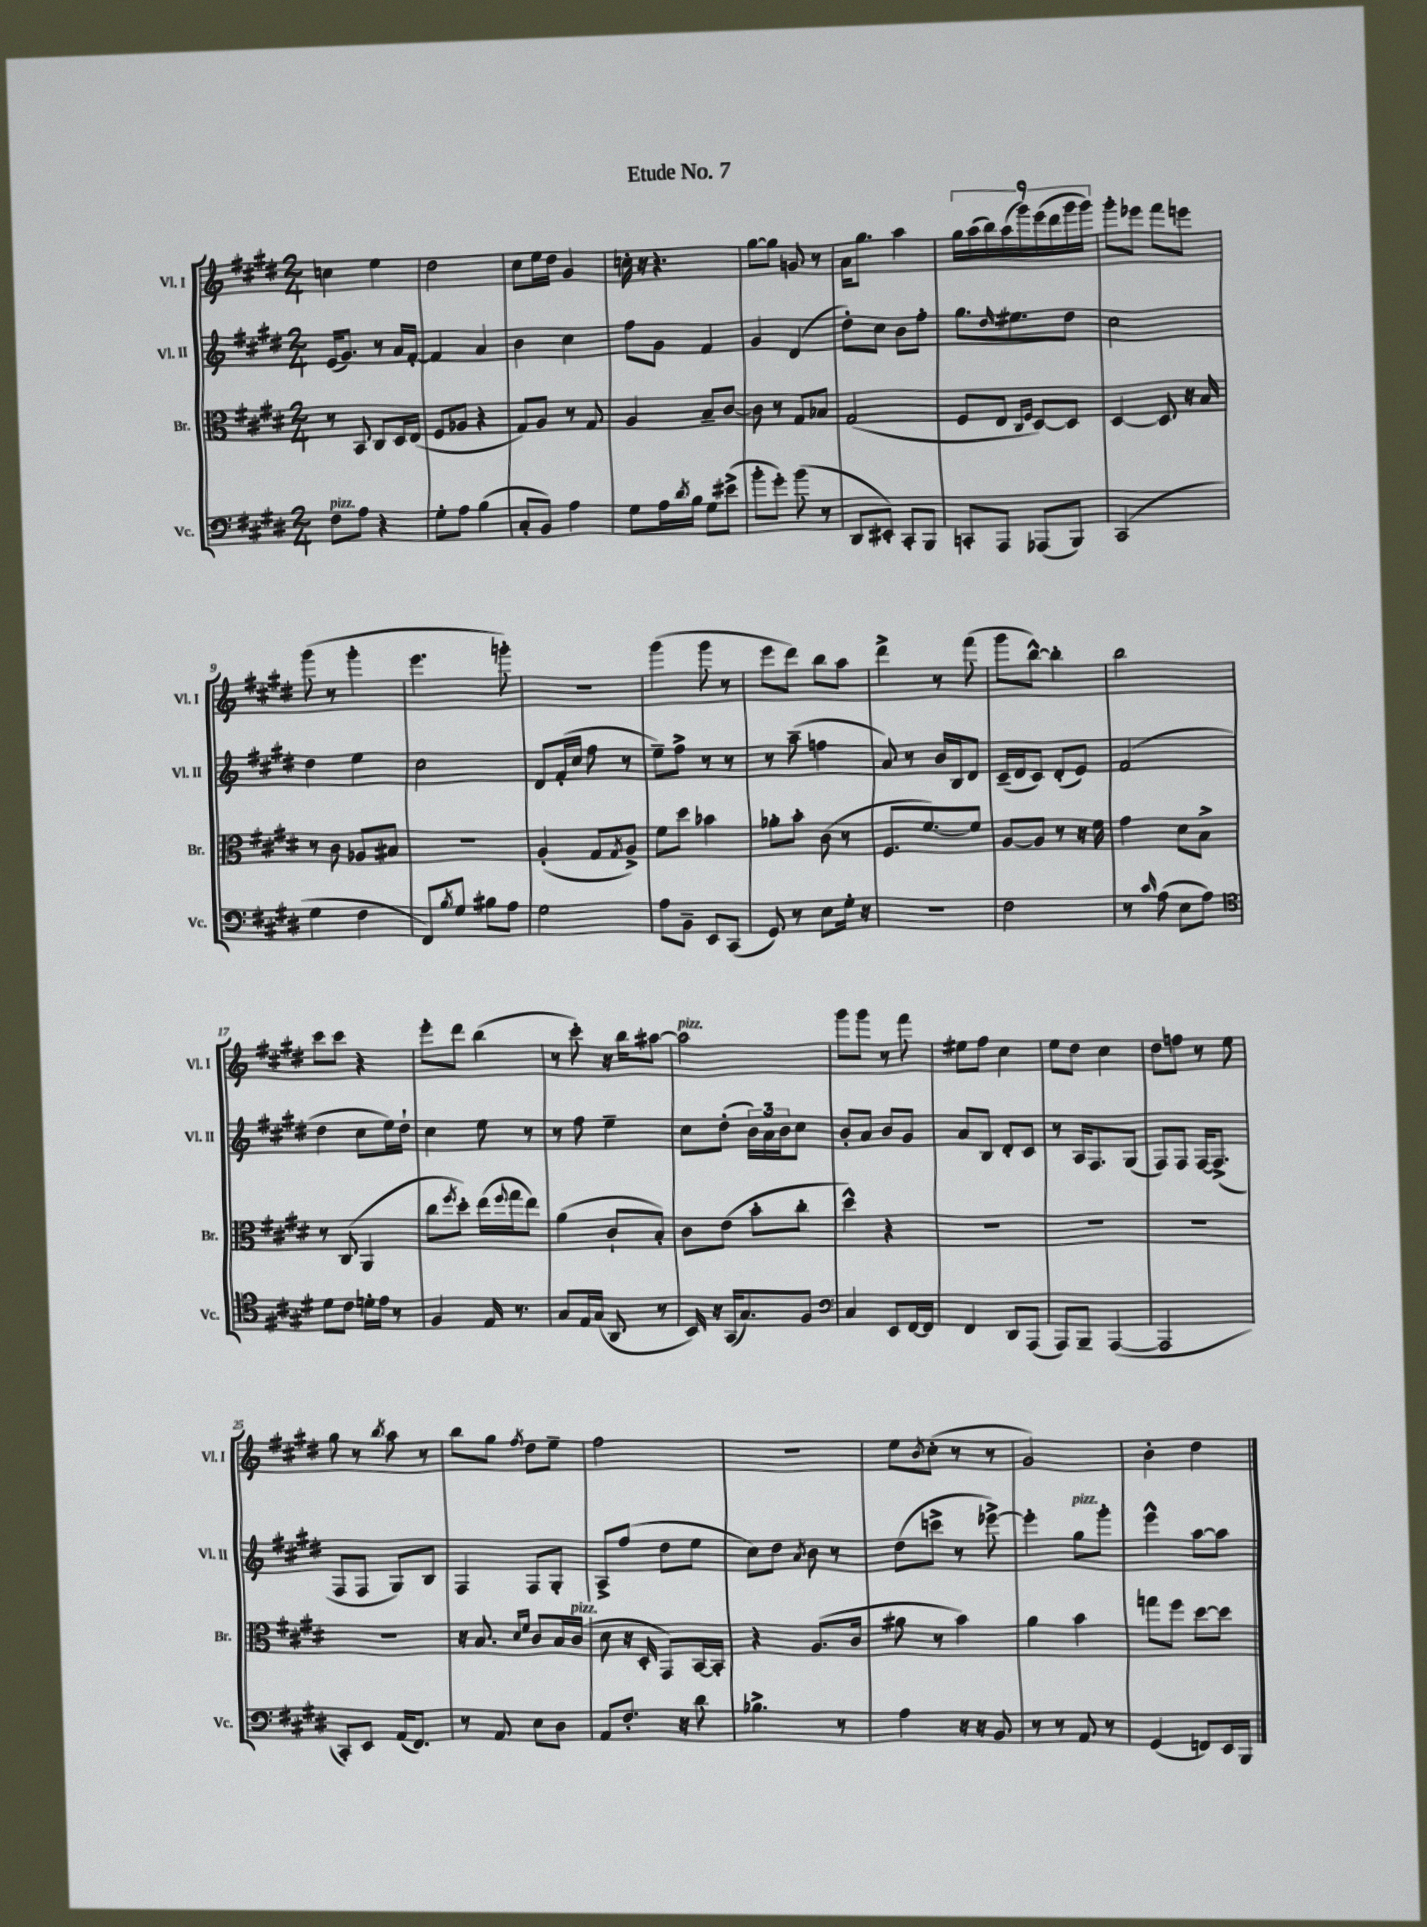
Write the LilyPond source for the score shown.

\header { title = "Etude No. 7" }
<<
\new StaffGroup <<
\new Staff = "s0" \with { instrumentName = "Vl. I" shortInstrumentName = "Vl. I" } {
    \clef treble \key e \major \numericTimeSignature \time 2/4
    c''4 e''4 |
    dis''2 |
    cis''8 e''16 dis''16 gis'4 |
    c''16-. r16 r4. |
    gis''8~ gis''8 g'8 r8 |
    a'16 gis''8. a''4 |
    \tuplet 9/8 { gis''16 a''16( b''16) a''16( gis'''16) e'''16( dis'''16 gis'''16 gis'''16) } |
    gis'''8-. ees'''8 fis'''8 e'''8 |
    gis'''8( r8 gis'''4-. |
    e'''4. g'''8-.) |
    R2 |
    gis'''4( gis'''8 r8 |
    e'''8 dis'''8) b''8 a''8 |
    dis'''4-> r8 fis'''8( |
    gis'''8 b''8~-^) b''4-. |
    b''2 |
    cis'''8 cis'''8 r4 |
    e'''8-. dis'''8 b''4( |
    r8 cis'''8-.) r16 b''16 ais''8~ |
    ais''2^\markup { \italic "pizz." } |
    gis'''8 gis'''8 r8 fis'''8 |
    eis''8 fis''8 cis''4 |
    e''8 dis''8 cis''4 |
    dis''8 f''8 r8 e''8 |
    gis''8 r8 \acciaccatura { b''8 } a''8 r8 |
    b''8 gis''8 \acciaccatura { fis''8 } dis''8 e''8-- |
    fis''2 |
    R2 |
    e''8 \acciaccatura { b'8 } cis''8-.( r8 r8 |
    gis'2) |
    b'4-. dis''4 \bar "|." |
}
\new Staff = "s1" \with { instrumentName = "Vl. II" shortInstrumentName = "Vl. II" } {
    \clef treble \key e \major \numericTimeSignature \time 2/4
    e'16( gis'8.) r8 a'16 fis'16~-. |
    fis'4 a'4 |
    b'4 cis''4 |
    fis''8 gis'8 fis'4 |
    gis'4 dis'4( |
    dis''8-.) cis''8 b'8 fis''8-. |
    gis''8. \grace { dis''16 } eis''8. dis''8 |
    cis''2 |
    dis''4 e''4 |
    cis''2 |
    dis'8 fis'16-.( cis''16 fis''8 r8 |
    e''8--) fis''8-> r8 r8 |
    r8 a''8--( f''4 |
    a'8) r8 b'16 b16 dis'8 |
    cis'16--( dis'16 cis'8) dis'8-.( e'8) |
    fis'2( |
    dis''4 cis''8 e''16) dis''16-! |
    cis''4 e''8 r8 |
    r8 fis''8 e''4-- |
    cis''8 dis''8-.( \tuplet 3/2 { b'16) a'16 b'16 } cis''8 |
    b'8-. a'8 b'8 gis'8 |
    a'8 b8 dis'8-. cis'8 |
    r8 a16 fis8. gis8( |
    fis8) fis8 fis16~ fis8.->( |
    fis8 fis8 gis8) b8 |
    fis4 fis8 gis8-. |
    a8-> fis''8( dis''8 e''8 |
    cis''8) dis''8 \acciaccatura { a'8 } b'8 r8 |
    dis''8( c'''8-> r8 ees'''8~->) |
    ees'''4-. gis''8^\markup { \italic "pizz." } gis'''8-. |
    e'''4-^ a''8~ a''8 \bar "|." |
}
\new Staff = "s2" \with { instrumentName = "Br." shortInstrumentName = "Br." } {
    \clef alto \key e \major \numericTimeSignature \time 2/4
    r8 b,8 cis8 dis16 e16( |
    fis8 aes8 r4 |
    gis8) a8 r8 gis8 |
    a4 b8-- cis'8~ |
    cis'8 r8 gis8 bes8 |
    gis2( |
    fis8 e8 \grace { cis16 fis16 } dis8~) dis8 |
    dis4~ dis8 r16 b16 |
    r8 cis'8 aes8 bis8 |
    r2 |
    a4-.( gis8 \acciaccatura { gis8 } a8->) |
    fis'8 dis''8 bes'4 |
    aes'8-. b'8-. cis'8( r8 |
    fis8. fis'8.~) fis'8 |
    a8~ a8 r8 r16 fis'16 |
    gis'4 dis'8 b8-> |
    r8 cis8( a,4 |
    cis''8 \acciaccatura { fis''8 } dis''8-.) e''16( \appoggiatura { fis''8 } gis''16 e''8) |
    a'4( cis'8-! b8-.) |
    cis'8 e'8( b'8-. cis''8-. |
    dis''4-^) r4 |
    R2 |
    R2 |
    R2 |
    R2 |
    r16 b8. \grace { dis'16 fis'16 } cis'8 b16 cis'16^\markup { \italic "pizz." }( |
    dis'8 r16 dis16-. gis,8) b,16~ b,16-. |
    r4 a8.( cis'16 |
    ais'8 r8 b'4) |
    a'4 b'4 |
    g''8 fis''8 dis''8~ dis''8 \bar "|." |
}
\new Staff = "s3" \with { instrumentName = "Vc." shortInstrumentName = "Vc." } {
    \clef bass \key e \major \numericTimeSignature \time 2/4
    fis8^\markup { \italic "pizz." } a8 r4 |
    gis8-. a8 b4( |
    cis8-. b,8) a4 |
    gis8 a16 \acciaccatura { dis'8 } b16 gis8 eis'8->( |
    b'8-. gis'8-.) b'8( r8 |
    dis,8 eis,8-.) cis,8-. b,,8 |
    c,8-. a,,8 aes,,8( b,,8) |
    cis,2( |
    gis4 fis4 |
    fis,8) \acciaccatura { b8 } gis8 bis8 a8 |
    gis2 |
    a8 b,8-- e,8 cis,8( |
    gis,8) r8 e8 gis16-. r16 |
    R2 |
    fis2 |
    r8 \grace { cis'16 } a8( e8 a8) |
    \clef tenor dis'8 cis'8 d'16-. e'16 r8 |
    fis4 e16 r8. |
    gis8 e16 gis16( a,8 r8 |
    b,16) r16 gis,16( gis8.) fis8 |
    \clef bass cis4 e,8 fis,16~ fis,16 |
    fis,4 dis,8 a,,8( |
    a,,8) b,,8-- a,,4~( |
    a,,2 |
    cis,8-.) e,8 a,16( fis,8.) |
    r8 a,8 e8 dis8 |
    a,8 fis8.-. r16 dis'8 |
    bes4.-> r8 |
    a4 r16 r16 b,8 |
    r8 r8 a,8 r8 |
    gis,4( f,8) e,16 b,,16 \bar "|." |
}
>>
>>
